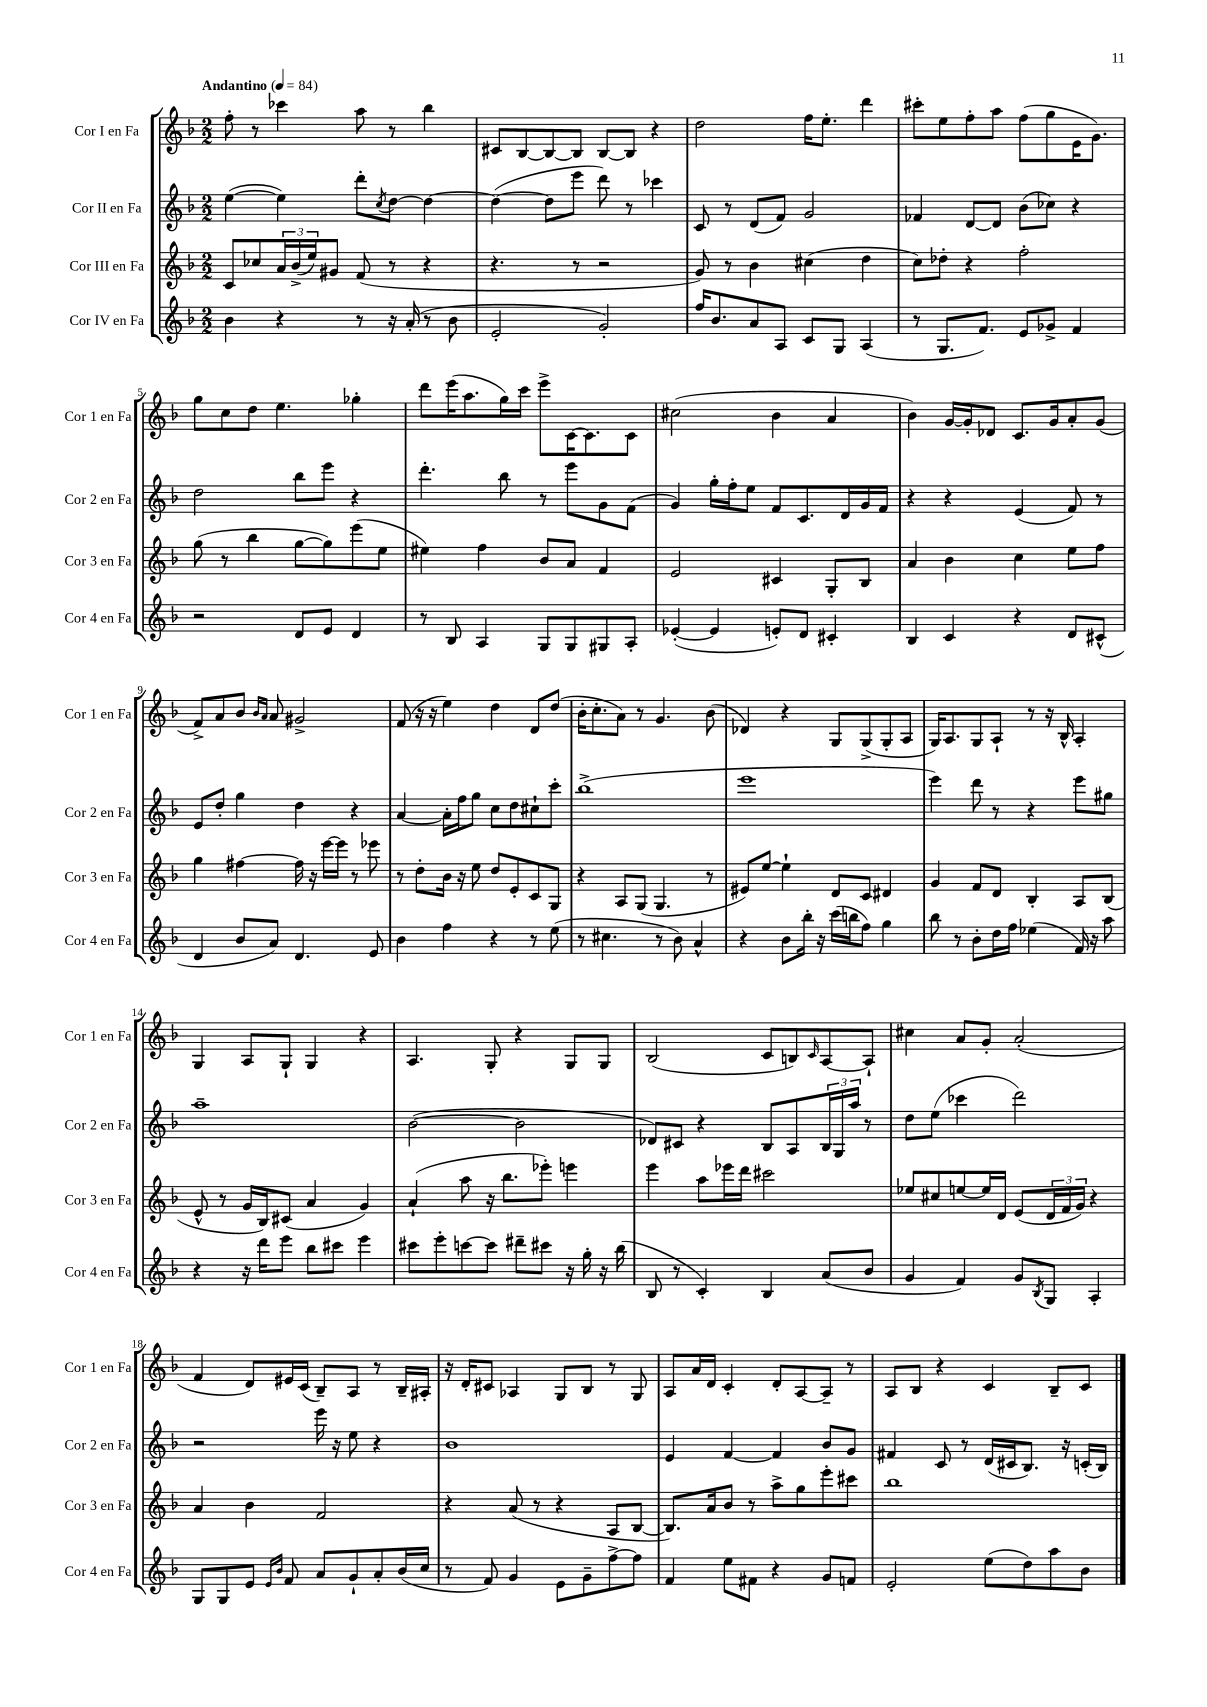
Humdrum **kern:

**kern	**kern	**kern	**kern
*part4	*part3	*part2	*part1
*staff4	*staff3	*staff2	*staff1
*I"Cor IV en Fa	*I"Cor III en Fa	*I"Cor II en Fa	*I"Cor I en Fa
*I'Cor 4 en Fa	*I'Cor 3 en Fa	*I'Cor 2 en Fa	*I'Cor 1 en Fa
*clefG2	*clefG2	*clefG2	*clefG2
*k[b-]	*k[b-]	*k[b-]	*k[b-]
*M2/2	*M2/2	*M2/2	*M2/2
*MM84	*MM84	*MM84	*MM84
=1	=1	=1	=1
!	!	!	!LO:TX:a:B:t=Andantino
4b-\	8c/L	([4ee\	8ff'\
.	8cc-X/	.	8r
4r	24a/L	4ee\])	4ccc-X\
.	(24b-^/	.	.
.	24ee/J)	.	.
.	8g#X/J	.	.
8r	(8f/	8ddd'\L	8aa\
.	.	8qcc/	.
16r	8r	[8dd\J	8r
(16a'/	.	.	.
8r	4r	4dd\_	4bb-\
8b-\	.	.	.
=2	=2	=2	=2
2e'/	4.r	(4dd\_	8c#X/L
.	.	.	[8B-/
.	.	8dd\L]	8B-/_
.	8r	8eee\J	8B-/J]
2g'/)	2r	8ddd\)	[8B-/L
.	.	8r	8B-/J]
.	.	4ccc-X\	4r
=3	=3	=3	=3
16ff/KL	8g/)	8c/	2dd\
8.b-/	.	.	.
.	8r	8r	.
8a/	4b-\	(8d/L	.
8A/J	.	8f/J)	.
8c/L	(4cc#X\	2g/	16ff\KL
.	.	.	8.ee'\J
8G/J	.	.	.
(4A/	4dd\	.	4ddd\
=4	=4	=4	=4
8r	8cc\L)	4f-X/	8ccc#X'\L
8.G/L	8dd-X'\J	.	8ee\
.	4r	[8d/L	8ff'\
8.f/J)	.	.	.
.	.	8d/J]	8aa\J
8e/L	2ff'\	(8b-\L	(8ff\L
8g-X^/J	.	8cc-X\J)	8gg\
4f/	.	4r	16e\K
.	.	.	8.g\J)
!!LO:LB:g=z
=5	=5	=5	=5
2r	(8gg\	2dd\	8gg\L
.	8r	.	8cc\
.	4bb-\	.	8dd\J
.	.	.	4.ee\
8d/L	[8gg\L	8bb-\L	.
8e/J	8gg\])	8eee\J	.
4d/	(8eee\	4r	4gg-X'\
.	8ee\J	.	.
=6	=6	=6	=6
8r	4ee#X\)	4.ddd'\	8ddd\L
8B-/	.	.	(16eee\K
.	.	.	8.aa\
4A/	4ff\	.	.
.	.	8bb-\	16gg\L)
.	.	.	16ccc\JJ
8G/L	8b-/L	8r	8eee^\L
8G/	8a/J	8eee\L	[16c\K
.	.	.	8.c\]
8G#X/	4f/	8g\	.
8A'/J	.	(8f\J	8c\J
=7	=7	=7	=7
([4e-X'/	2e/	4g/)	(2cc#X\
4e-/]	.	16gg'\LL	.
.	.	16ff'\J	.
.	.	8ee\J	.
8en'/L)	4c#X/	8f/L	4b-\
8d/J	.	8.c/	.
4c#X'/	8G'/L	.	4a/
.	.	16d/L	.
.	8B-/J	16g/	.
.	.	16f/JJ	.
=8	=8	=8	=8
4B-/	4a/	4r	4b-\)
4c/	4b-\	4r	[16g/LL
.	.	.	16g'/J]
.	.	.	8d-X/J
4r	4cc\	(4e/	8.c/L
.	.	.	16g/k
8d/L	8ee\L	8f/)	8a'/
(8c#X^^/J	8ff\J	8r	(8g/J
!!LO:LB:g=z
=9	=9	=9	=9
4d/	4gg\	8e/L	8f^/L)
.	.	8dd'/J	8a/
8b-/L	[4ff#X\	4gg\	8b-/J
.	.	.	16qqb-/LL
.	.	.	16qqa/JJ
8a/J)	.	.	8a/
4.d/	16ff#\]	4dd\	2g#X^/
.	16r	.	.
.	[16eee\LL	.	.
.	16eee\JJ]	.	.
.	8r	4r	.
8e/	8eee-X\	.	.
=10	=10	=10	=10
4b-\	8r	[4a/	(8f/
.	8dd'\L	.	16r
.	.	.	16r
4ff\	16b-\Jk	16a'\LL]	4ee\)
.	16r	16ff\J	.
.	8ee\	8gg\J	.
4r	8dd/L	8cc\L	4dd\
.	8e'/	8dd\	.
8r	8c/	8cc#X`\	8d/L
(8ee\	8G/J	8ccc'\J	(8dd/J
=11	=11	=11	=11
8r	4r	(1bb-^	16b-'\KL
.	.	.	8.cc'\
4.cc#X\	.	.	.
.	8A/L	.	8a\J)
.	(8G/J	.	8r
8r	4.G/	.	4.g/
8b-\)	.	.	.
4a^^/	.	.	.
.	8r	.	(8b-\
=12	=12	=12	=12
4r	8e#X/L)	1eee	4d-X/)
.	[8ee/J	.	.
8b-\L	4ee`\]	.	4r
16bb-'\Jk	.	.	.
16r	.	.	.
(16ccc\LL	8d/L	.	8G/L
16bbn\J	.	.	.
8ff\J)	8c/J	.	(8G^/
4gg\	4d#X/	.	8G'/
.	.	.	8A/J
=13	=13	=13	=13
8bb-\	4g/	4eee\)	16G/KL)
.	.	.	8.A/
8r	.	.	.
8b-'\L	8f/L	8ddd\	8G/
16dd\L	8d/J	8r	8A`/J
16ff\JJ	.	.	.
(4ee-X\	4B-'/	4r	8r
.	.	.	16r
.	.	.	16B-^^/
16f/)	8A/L	8eee\L	4A'/
16r	.	.	.
8aa\	(8B-/J	8gg#X\J	.
!!LO:LB:g=z
=14	=14	=14	=14
4r	8e^^/	1aa~	4G/
.	8r	.	.
16r	16g/LL	.	8A/L
16ddd\KL	16B-/J)	.	.
8eee\J	(8c#X/J	.	8G`/J
8bb-\L	4a/	.	4G/
8ccc#X\J	.	.	.
4eee\	4g/)	.	4r
=15	=15	=15	=15
8ccc#X\L	(4a`/	([2b-\	4.A/
8eee'\	.	.	.
[8cccn\	8aa\	.	.
8ccc\J]	16r	.	8G'/
.	8.bb-\L	.	.
8ddd#X~\L	.	2b-\]	4r
8ccc#X\J	8eee-X'\J)	.	.
16r	4eeen\	.	8G/L
16gg'\	.	.	.
16r	.	.	8G/J
(16bb-\	.	.	.
=16	=16	=16	=16
8B-/	4eee\	8d-X/L)	(2B-/
8r	.	8c#X/J	.
4c'/)	8aa\L	4r	.
.	16eee-X\L	.	.
.	16ddd\JJ	.	.
4B-/	2ccc#X\	8B-/L	8c/L
.	.	8A/	8Bn/)
.	.	.	16qqc/
(8a/L	.	24B-/L	[8A/
.	.	24G/	.
.	.	24aa/JJ	.
8b-/J	.	8r	8A`/J]
=17	=17	=17	=17
4g/	8ee-X/L	8dd\L	4cc#X\
.	8cc#X/	(8ee\J	.
4f/)	[8een/	4ccc-X\	8a/L
.	16ee/L]	.	8g'/J
.	16d/JJ	.	.
8g/L	(8e/L	2ddd\)	(2a'/
8qB-/	.	.	.
8G/J	24d/L	.	.
.	24f/	.	.
.	24g/JJ)	.	.
4A'/	4r	.	.
!!LO:LB:g=z
=18	=18	=18	=18
8G/L	4a/	2r	4f/
8G/	.	.	.
8e/J	4b-\	.	8d/L)
16qqe/LL	.	.	.
16qqb-/JJ	.	.	.
8f/	.	.	16e#X/L
.	.	.	(16c/JJ
8a/L	2f/	16eee\	8B-~/L)
.	.	16r	.
8g`/	.	8ee\	8A/J
8a'/	.	4r	8r
(16b-/L	.	.	16B-~/LL
16cc/JJ	.	.	16A#X'/JJ
=19	=19	=19	=19
8r	4r	1b-	16r
.	.	.	16d'/KL
8f/)	.	.	8c#X/J
4g/	(8a/	.	4A-X/
.	8r	.	.
8e\L	4r	.	8G/L
8g~\	.	.	8B-/J
[8ff^\	8A/L	.	8r
8ff\J]	[8B-/J	.	8G/
=20	=20	=20	=20
4f/	8.B-/L])	4e/	8A/L
.	.	.	16a/L
.	16a/k	.	16d/JJ
8ee\L	8b-/J	[4f/	4c'/
8f#X\J	8r	.	.
4r	8aa^\L	4f/]	8d'/L
.	8gg\	.	[8A/
8g/L	8eee'\	8b-/L	8A~/J]
8fn/J	8ccc#X\J	8g/J	8r
=21	=21	=21	=21
2e'/	1bb-	4f#X/	8A/L
.	.	.	8B-/J
.	.	8c/	4r
.	.	8r	.
(8ee\L	.	(16d/LL	4c/
.	.	16c#X/J	.
8dd\)	.	8.B-/J)	.
8aa\	.	.	8B-~/L
.	.	16r	.
8b-\J	.	(16cn'/LL	8c/J
.	.	16B-/JJ)	.
==	==	==	==
*-	*-	*-	*-
